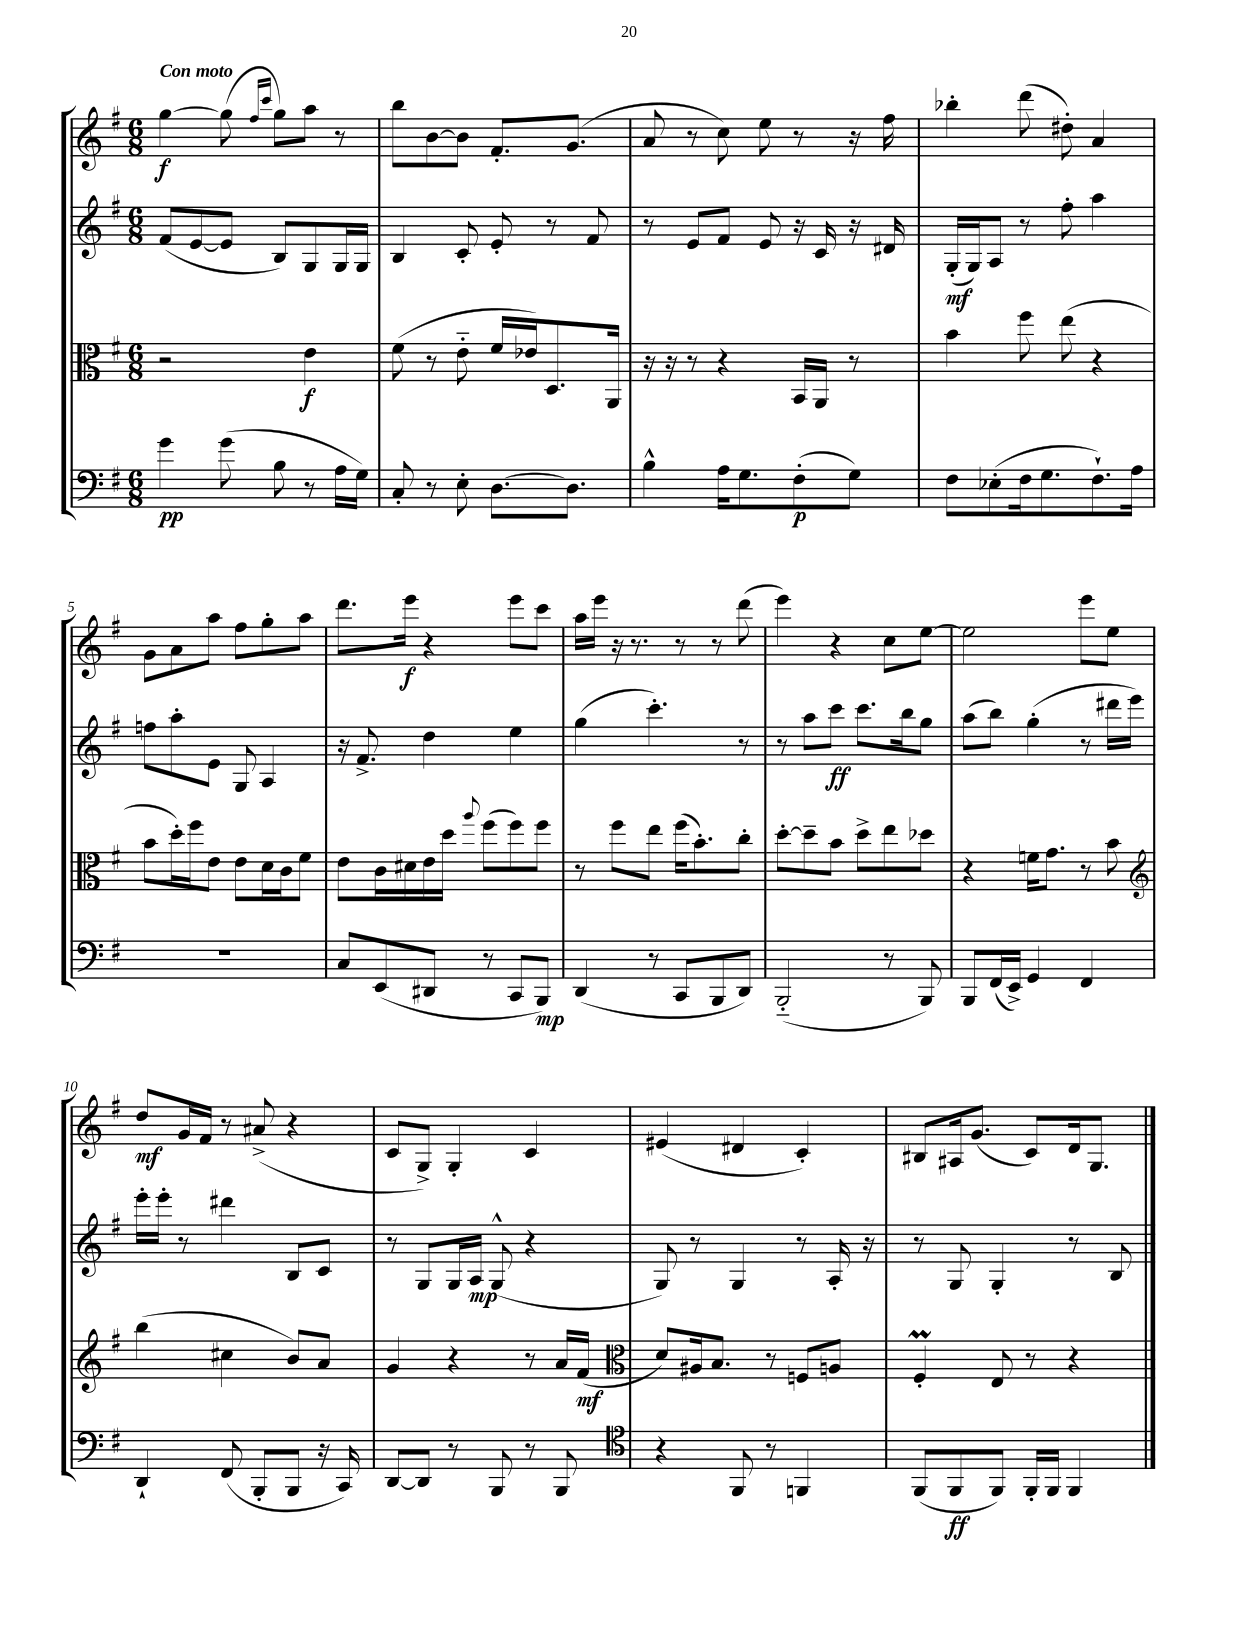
<<
\new StaffGroup <<
\new Staff = "s0" {
    \clef treble \key g \major \numericTimeSignature \time 6/8 \tempo "Con moto"
    g''4~\f g''8( \grace { fis''16 c'''16 } g''8) a''8 r8 |
    b''8 b'8~ b'8 fis'8.-. g'8.( |
    a'8 r8 c''8) e''8 r8 r16 fis''16 |
    bes''4-. d'''8( dis''8-.) a'4 |
    g'8 a'8 a''8 fis''8 g''8-. a''8 |
    d'''8. e'''16\f r4 e'''8 c'''8 |
    a''16 e'''16 r16 r8. r8 r8 d'''8( |
    e'''4) r4 c''8 e''8~ |
    e''2 e'''8 e''8 |
    d''8\mf g'16 fis'16 r8 ais'8->( r4 |
    c'8 g8->) g4-. c'4 |
    eis'4( dis'4 c'4-.) |
    bis8 ais16 g'8.( c'8) d'16 g8. \bar "|." |
}
\new Staff = "s1" {
    \clef treble \key g \major \numericTimeSignature \time 6/8
    fis'8( e'8~ e'8 b8) g8 g16 g16 |
    b4 c'8-. e'8-. r8 fis'8 |
    r8 e'8 fis'8 e'8 r16 c'16 r16 dis'16 |
    g16-.\mf( g16) a8 r8 fis''8-. a''4 |
    f''8 a''8-. e'8 g8 a4 |
    r16 fis'8.-> d''4 e''4 |
    g''4( c'''4.-.) r8 |
    r8 a''8 c'''8\ff c'''8. b''16 g''8 |
    a''8( b''8) g''4-.( r8 dis'''16 e'''16) |
    e'''16-. e'''16-. r8 dis'''4 b8 c'8 |
    r8 g8 g16 a16\mp g8-^( r4 |
    g8) r8 g4 r8 a16-. r16 |
    r8 g8 g4-. r8 b8 \bar "|." |
}
\new Staff = "s2" {
    \clef alto \key g \major \numericTimeSignature \time 6/8
    r2 e'4\f |
    fis'8( r8 e'8-_ fis'16 ees'16) d8. a,16 |
    r16 r16 r8 r4 b,16 a,16 r8 |
    b'4 fis''8 e''8( r4 |
    b'8 d''16-.) fis''16 e'8 e'8 d'16 c'16 fis'8 |
    e'8 c'16 dis'16 e'16 d''16 \appoggiatura { a''8 } fis''8( fis''8) fis''8 |
    r8 fis''8 e''8 fis''16( b'8.-.) c''8-. |
    d''8~-. d''8-- b'8 d''8-> e''8 des''8 |
    r4 f'16 g'8. r8 b'8 |
    \clef treble b''4( cis''4 b'8) a'8 |
    g'4 r4 r8 a'16 fis'16\mf( |
    \clef alto d'8) ais16 b8. r8 f8 a8 |
    fis4-.\prall e8 r8 r4 \bar "|." |
}
\new Staff = "s3" {
    \clef bass \key g \major \numericTimeSignature \time 6/8
    g'4\pp g'8( b8 r8 a16 g16) |
    c8-. r8 e8-. d8.~ d8. |
    b4-^ a16 g8. fis8-.\p( g8) |
    fis8 ees8-.( fis16 g8. fis8.-!) a16 |
    R2. |
    c8 e,8( dis,8 r8 c,8 b,,8\mp) |
    d,4( r8 c,8 b,,8 d,8) |
    b,,2-_( r8 b,,8) |
    b,,8 fis,16( e,16->) g,4 fis,4 |
    d,4-! fis,8( b,,8-. b,,8 r16 c,16) |
    d,8~ d,8 r8 b,,8 r8 b,,8 |
    \clef tenor r4 fis,8 r8 f,4 |
    fis,8( fis,8\ff fis,8) fis,16-. fis,16 fis,4 \bar "|." |
}
>>
>>
